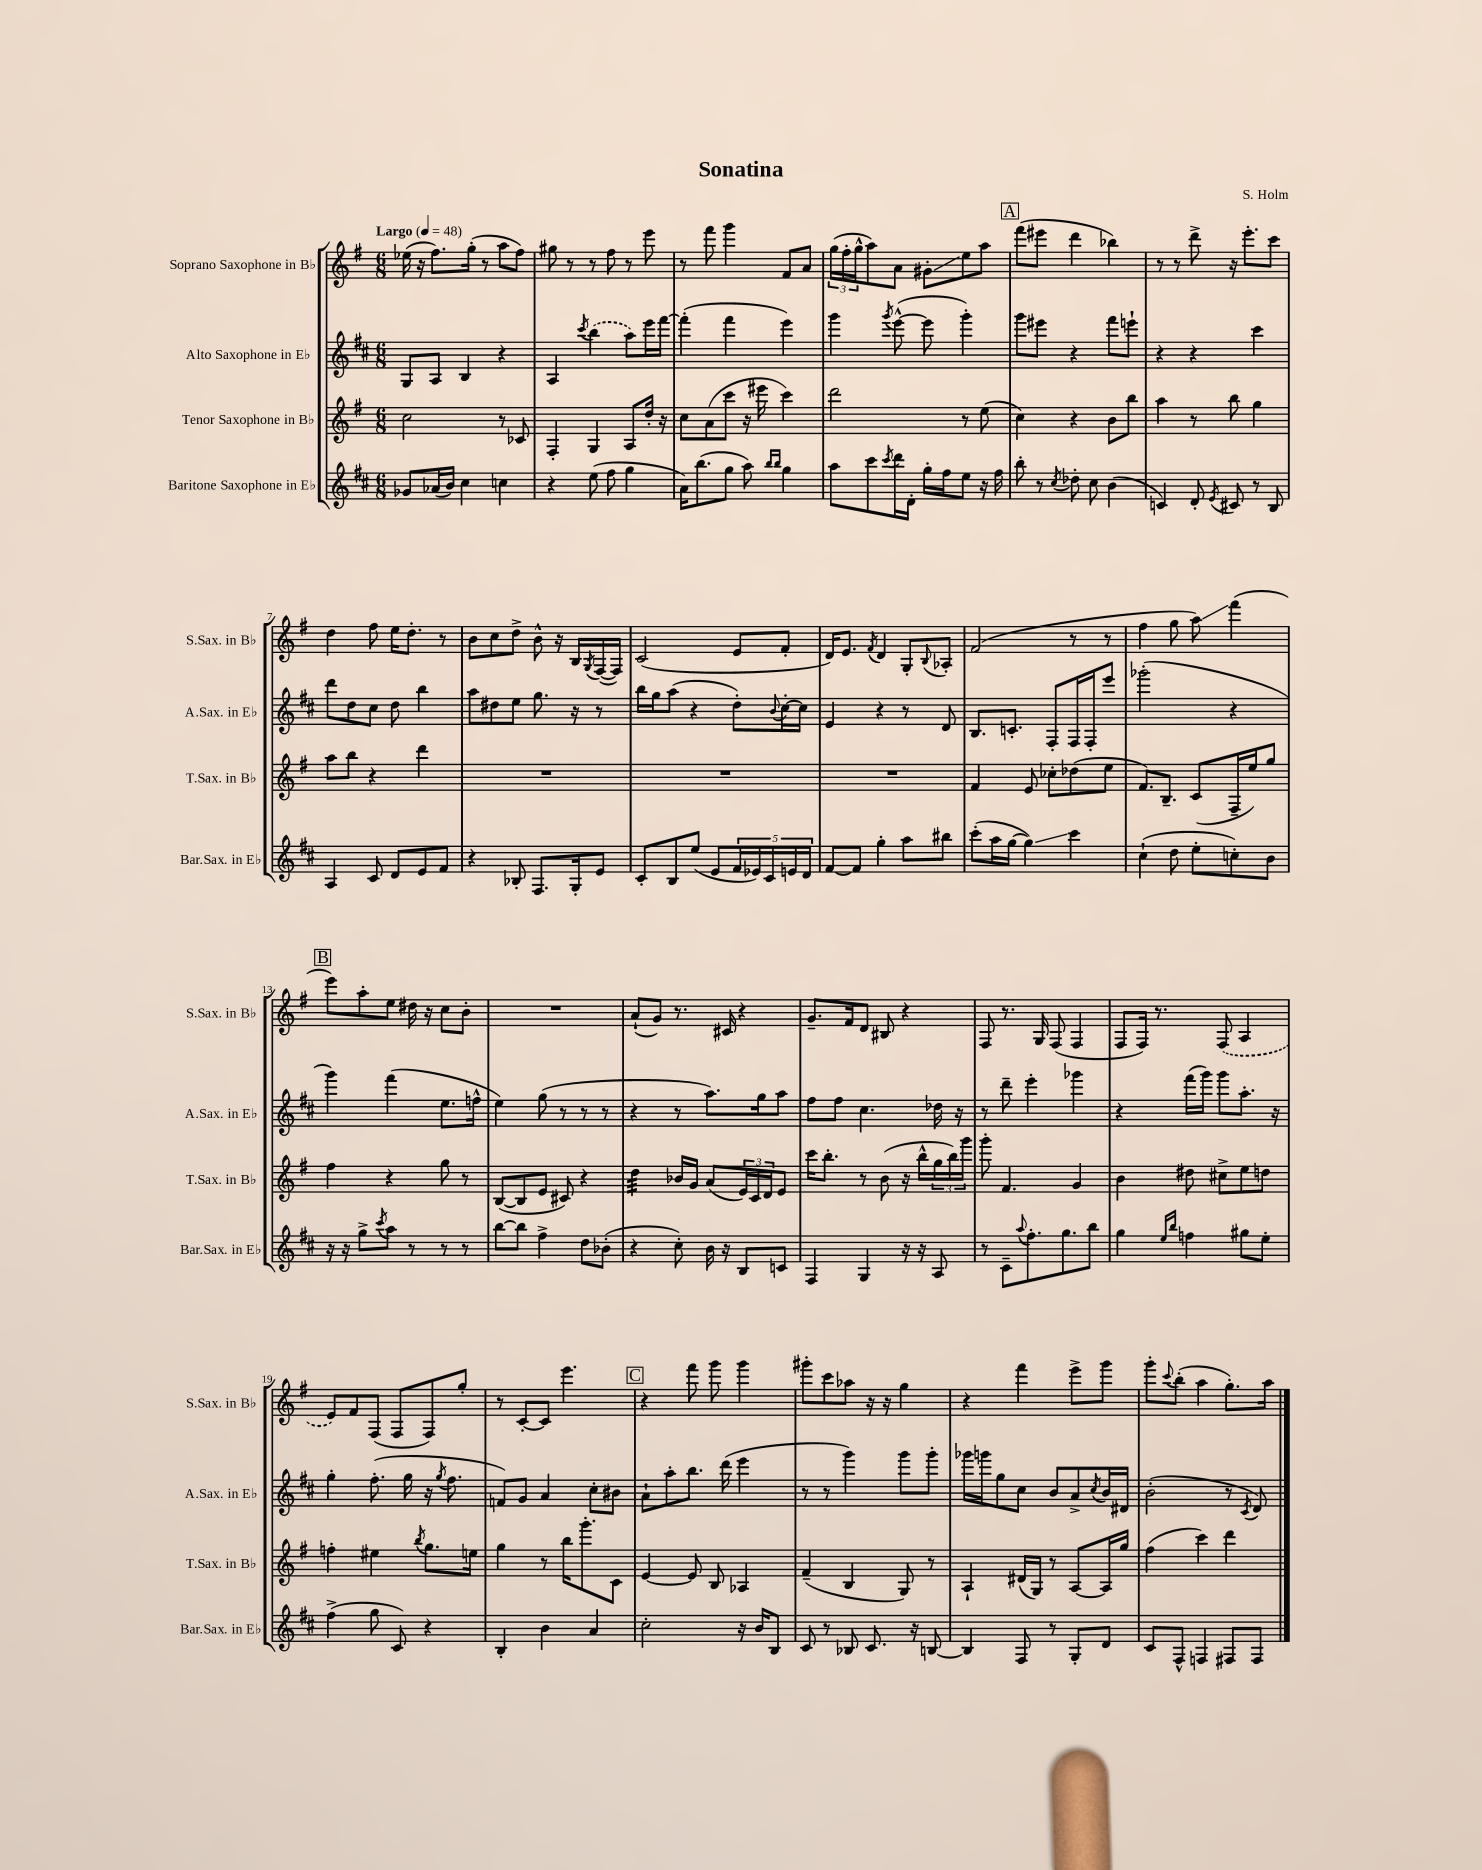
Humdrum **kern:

**kern	**kern	**kern	**kern
*staff4	*staff3	*staff2	*staff1
*clefG2	*clefG2	*clefG2	*clefG2
*k[f#c#]	*k[f#]	*k[f#c#]	*k[f#]
*M6/8	*M6/8	*M6/8	*M6/8
*MM48	*MM48	*MM48	*MM48
8g-	2cc	8G	(16ee-
.	.	.	16r
(16a-	.	8A	8.ff#)
16b)	.	.	.
4cc#	.	4B	.
.	.	.	(16gg'
.	.	.	8r
4cc	8r	4r	8aa
.	8c-	.	8ff#)
=	=	=	=
4r	4F#'	4A	8gg#
.	.	.	8r
.	.	8qccc#	.
(8ee	4G	(4bb	8r
8ff#	.	.	8ff#
4gg	8A	8aa)	8r
.	16dd'	16eee	8eee
.	16r	[16fff#	.
=	=	=	=
16a)	8cc	(4fff#']	8r
(8.bb	.	.	.
.	(8a	.	8fff#
8gg	8ccc	4fff#	4ggg
8aa)	16r	.	.
.	16eee#	.	.
16qqbb	.	.	.
16qqbb	.	.	.
4gg	4ccc)	4eee)	8f#
.	.	.	8a
=	=	=	=
8aa	2ddd	4ggg	(24gg
.	.	.	24ff#'
.	.	.	24gg^^
8ccc#	.	.	8aa)
8qccc#	.	8qggg	.
16ddd	.	([8eee^^	8a
16d'	.	.	.
16gg'	.	8eee]	8g#'
16ff#	.	.	.
8ee	8r	4ggg')	8ee
16r	(8ee	.	8aa
16ff#	.	.	.
=	=	=	=
8bb'	4cc)	8ggg	(8fff#
8r	.	8eee#	8eee#
8qcc#	.	.	.
8dd-'	4r	4r	4ddd
8cc#	.	.	.
(4b	8b	8fff#	4bb-)
.	8bb	8eee`	.
=	=	=	=
4c)	4aa	4r	8r
.	.	.	8r
8d'	8r	4r	8ddd^
8qe	.	.	.
8c#	8bb	.	16r
.	.	.	8.eee'
8r	4gg	4ccc#	.
8B	.	.	8ccc
=	=	=	=
4A	8aa	8ddd	4dd
.	8bb	8dd	.
8c#	4r	8cc#	8ff#
8d	.	8dd	16ee
.	.	.	8.dd'
8e	4ddd	4bb	.
8f#	.	.	8r
=	=	=	=
4r	2.r	8aa	8b
.	.	8dd#	8cc
8B-'	.	8ee	8dd^
8.F#	.	8.gg	8b^^
.	.	.	16r
16G'	.	16r	16B
.	.	.	8qG
8e	.	8r	([16F#
.	.	.	16F#])
=	=	=	=
8c#'	2.r	16bb	(2c
.	.	16gg	.
8B	.	(8aa	.
(8ee	.	4r	.
8e	.	.	.
20f#	.	8dd')	8e
20e-)	.	.	.
20c#	.	.	.
.	.	8qqb	.
.	.	[16cc#'	8f#'
20e	.	.	.
.	.	16cc#]	.
20d	.	.	.
=	=	=	=
[8f#	2.r	4e	16d)
.	.	.	8.e
8f#]	.	.	.
.	.	.	8qf#
4gg'	.	4r	4d
8aa	.	8r	8G'
.	.	.	8qqB
8bb#	.	8d	8A-'
=	=	=	=
(8ccc#'	4f#	8.B	(2f#
16aa	.	.	.
[16gg	.	8.c'	.
4gg])	8e	.	.
.	8cc-'	8F#'	.
4ccc#	(8dd-	16F#	8r
.	.	16F#'	.
.	8ee	8eee	8r
=	=	=	=
(4cc#`	8.f#)	(2ggg-'	4ff#
.	8.B~	.	.
8dd	.	.	8gg
8ee'	(8c	.	8aa)
8cc')	16F#~	4r	(4fff#
.	16ee)	.	.
8b	8gg	.	.
=	=	=	=
16r	4ff#	4ggg)	8eee)
16r	.	.	.
8gg^	.	.	8aa'
8qccc#	.	.	.
8aa	4r	(4fff#	8ee
8r	.	.	16dd#
.	.	.	16r
8r	8gg	8.ee	8cc
8r	8r	.	8b'
.	.	16ff^^	.
=	=	=	=
[8bb	([8B	4ee)	2.r
8bb]	8B]	.	.
4ff#^	8e	(8gg	.
.	8c#)	8r	.
8dd	4r	8r	.
(8b-'	.	8r	.
=	=	=	=
4r	4dd	4r	(8a`
.	.	.	8g)
8cc#')	16b-	8r	8.r
.	16g	.	.
16b	(8a	8.aa)	.
16r	.	.	16c#
8B	24e)	.	4r
.	24c	.	.
.	.	16gg	.
.	24d	.	.
8c	8e	8aa	.
=	=	=	=
4F#	16ccc	8ff#	8.g~
.	8.bb'	.	.
.	.	8ff#	.
.	.	.	16f#
4G	8r	4.cc#	8d
.	(8b	.	8B#
16r	16r	.	4r
16r	16bb^^	.	.
8A	24gg	16dd-	.
.	24bb)	.	.
.	.	16r	.
.	24ggg	.	.
=	=	=	=
8r	8ggg'	8r	8F#
8c#~	4.f#	8ddd~	8.r
8qqaa	.	.	.
8.ff#'	.	4eee'	.
.	.	.	16G
.	.	.	(8F#
8.gg	.	.	.
.	4g	4ggg-	4F#
8bb	.	.	.
=	=	=	=
4gg	4b	4r	8F#
.	.	.	16F#)
.	.	.	8.r
16qqee	.	.	.
16qqbb	.	.	.
4ff	8dd#	(16fff#	.
.	.	16ggg)	.
.	8cc#^	8ggg	(8F#
8gg#	8ee	8.aa'	4A
8ee'	8dd	.	.
.	.	16r	.
=	=	=	=
(4ff#^	4ff'	4gg'	8e)
.	.	.	8f#
8gg	4ee#	(8.ff#'	(8F#
8c#)	.	.	8F#
.	.	16gg	.
.	8qbb	.	.
4r	8.gg	16r	8F#)
.	.	8qgg	.
.	.	8.ff#	.
.	.	.	8gg'
.	16ee	.	.
=	=	=	=
4B'	4gg	8f)	8r
.	.	8g	[8c'
4b	8r	4a	8c]
.	16bb	.	4.eee
.	8.ggg'	.	.
4a	.	8cc#'	.
.	8c	8b#	.
=	=	=	=
2cc#'	[4e	8a`	4r
.	.	8aa'	.
.	8e]	8.bb	8fff#
.	8B	.	8ggg
.	.	(16ddd	.
16r	4A-	4eee	4ggg
16b	.	.	.
8B	.	.	.
=	=	=	=
8c#	(4f#~	8r	8ggg#'
8r	.	8r	8ccc
8B-	4B	4ggg)	8aa-
8.c#	.	.	16r
.	.	.	16r
.	8G)	8ggg	4gg
16r	.	.	.
[8B	8r	8ggg'	.
=	=	=	=
4B]	4A`	16ggg-	4r
.	.	16ggg	.
.	.	8gg	.
8F#	(16d#	8cc#	4fff#
.	16G)	.	.
8r	8r	8b	.
8G'	[8A	8a^	8eee^
.	.	8qcc#	.
8d	16A]	16b	8ggg
.	16gg	16d#	.
=	=	=	=
8c#	(4ff#	(2b'	8ggg'
.	.	.	8qqccc
8F#^^	.	.	(8bb'
4F	4ccc)	.	4aa
8F#	4ddd	8r	8.gg')
.	.	8qc#	.
8F#	.	8d)	.
.	.	.	16aa
==	==	==	==
*-	*-	*-	*-
